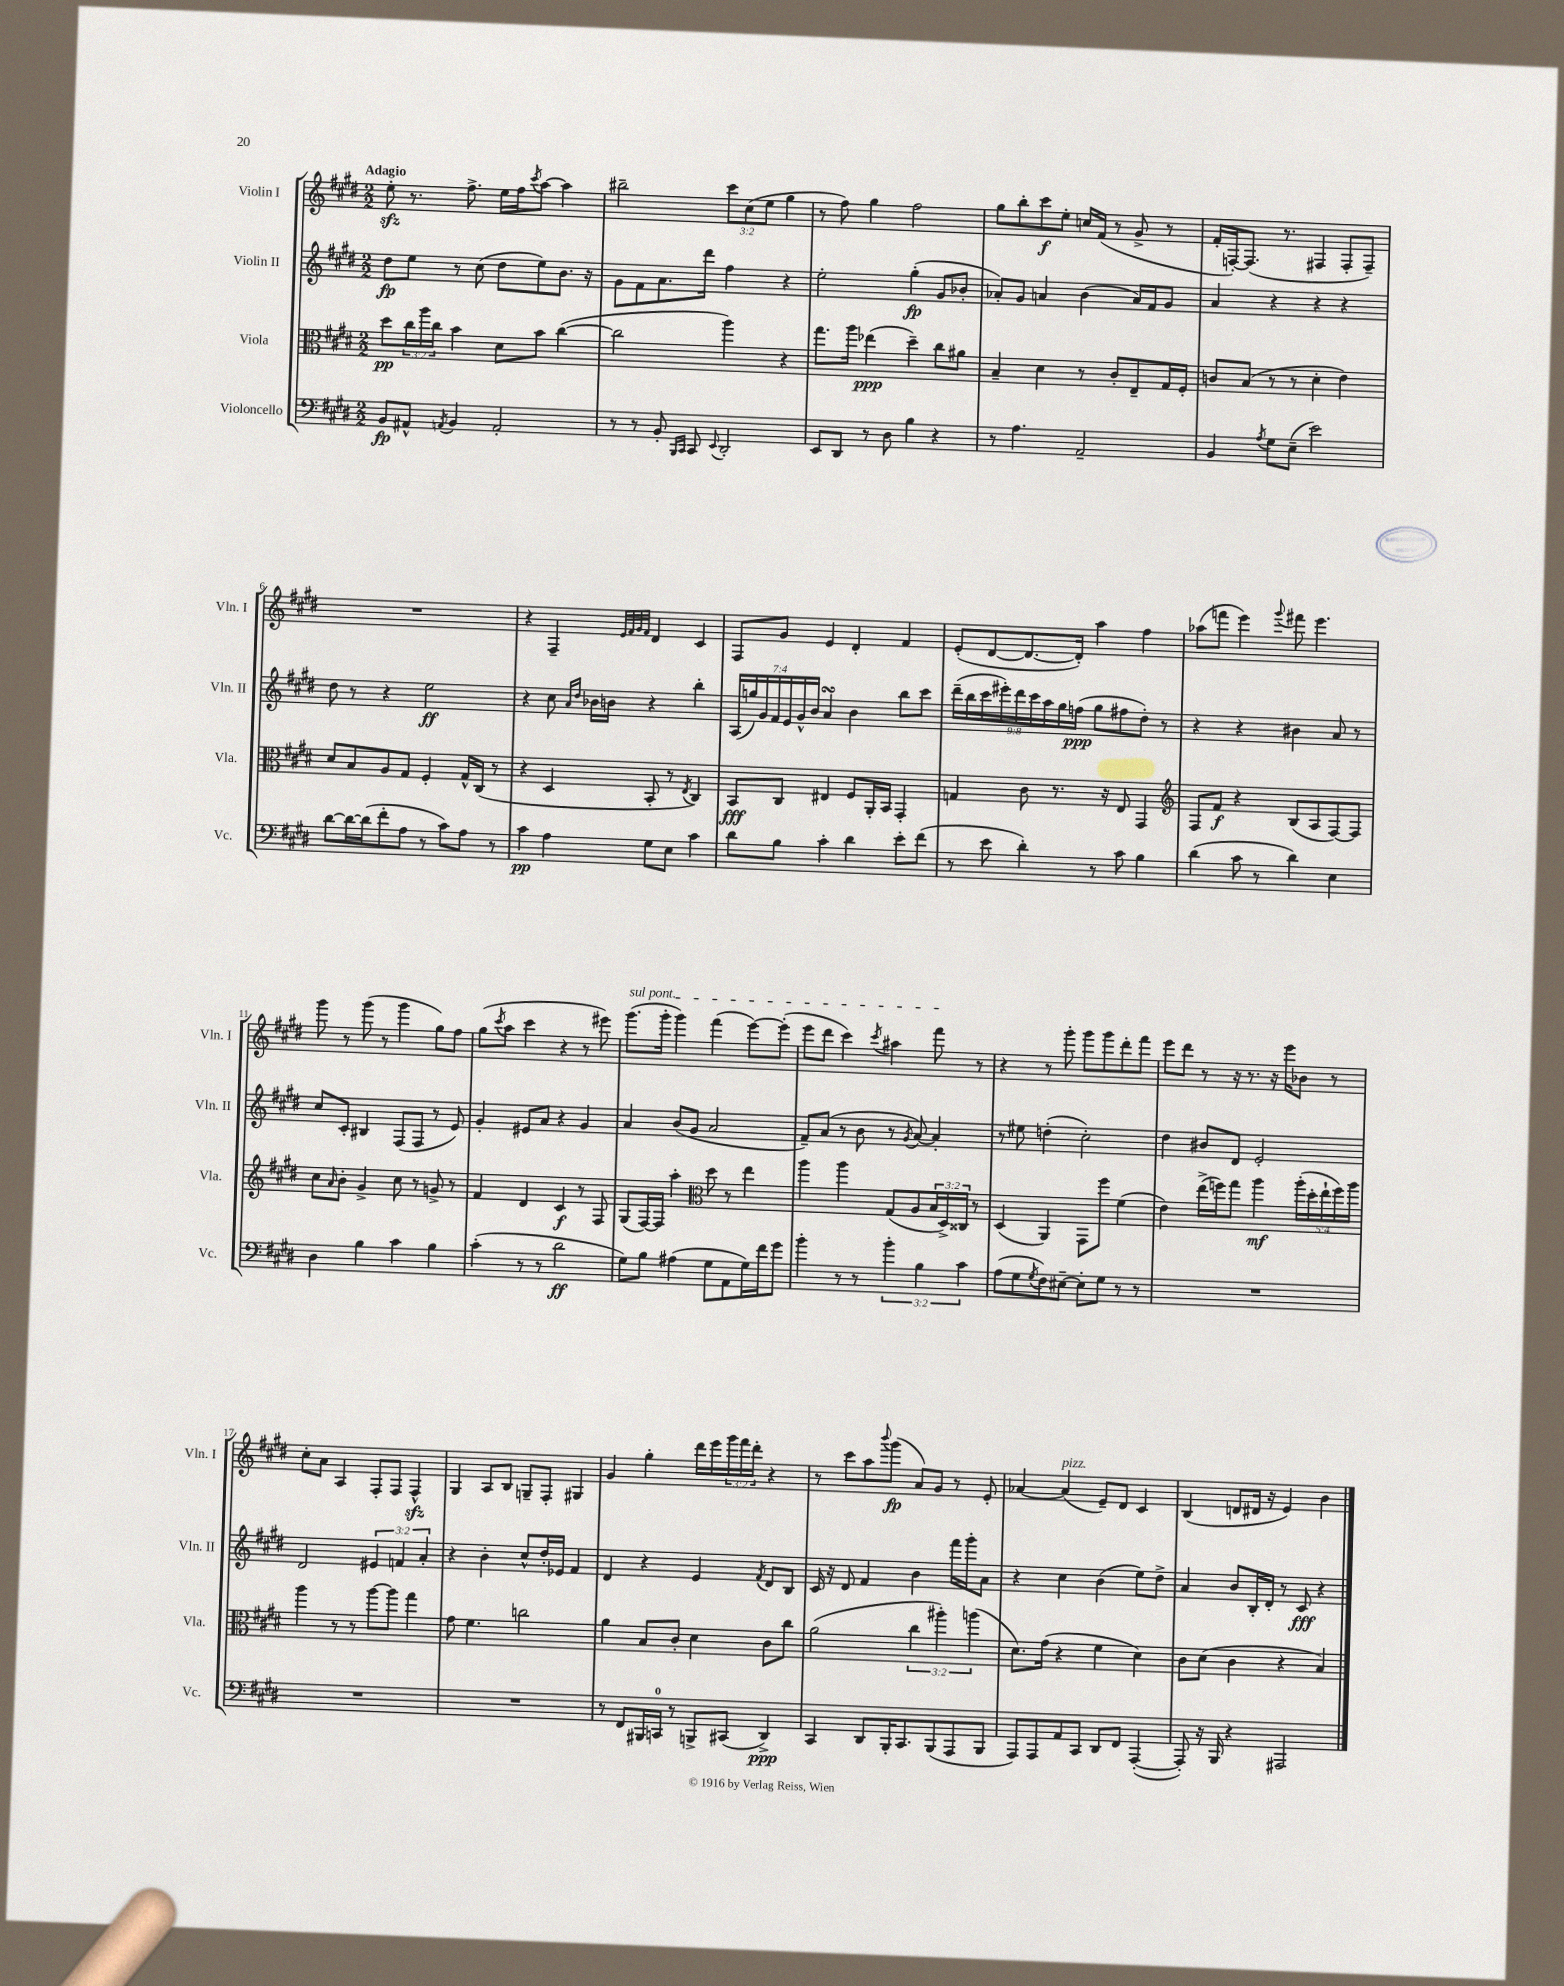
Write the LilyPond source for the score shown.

<<
\new StaffGroup <<
\new Staff = "s0" \with { instrumentName = "Violin I" shortInstrumentName = "Vln. I" } {
    \clef treble \key e \major \numericTimeSignature \time 2/2 \override Staff.TupletNumber.text = #tuplet-number::calc-fraction-text \tempo "Adagio"
    e''8-.\sfz r8. fis''8.-> e''16 fis''16 \acciaccatura { cis'''8 } a''8~ a''4 |
    bis''2-- \tuplet 3/2 { cis'''8 cis''8( e''8 } gis''4 |
    r8 fis''8) gis''4 fis''2 |
    gis''8 b''8-. cis'''8\f e''8-. c''16 fis'16( r8 gis'8-> r8 |
    fis'16-. f16~-.) f8.( r8. fis4 fis8-. fis8--) |
    R1 |
    r4 fis4-- \grace { e'32 fis'32 gis'32 fis'32 } dis'4 cis'4 |
    fis8 gis'8 e'4 dis'4-. fis'4 |
    e'8-.( dis'8~ dis'8.~ dis'16-.) a''4 fis''4 |
    aes''8( f'''8 e'''4) \appoggiatura { gis'''8 } fis'''8 e'''4. |
    gis'''8 r8 gis'''8( r8 gis'''4 gis''8) fis''8 |
    gis''8( \acciaccatura { cis'''8 } a''8 cis'''4 r4 r8 eis'''8) |
    \once \override TextSpanner.bound-details.left.text = \markup { \italic "sul pont." } gis'''8.\startTextSpan( gis'''16-. gis'''4) fis'''4( e'''8~) e'''8-.( |
    e'''8 dis'''8 cis'''4) \acciaccatura { cis'''8 } ais''4 fis'''8\stopTextSpan r8 |
    r4 r8 gis'''8-. gis'''8 gis'''8 dis'''8-. fis'''8 |
    e'''8 dis'''8 r8 r16 r8. r16 e'''16 bes'8 r8 |
    cis''8-. a'8 a4 fis8-. fis8 fis4-^\sfz |
    gis4 a8 b8 g8-- fis8-. gis4 |
    gis'4 gis''4-. dis'''16 e'''16 \tuplet 3/2 { gis'''16 fis'''16 dis'''16-. } r4 |
    r8 cis'''8 a''8 \appoggiatura { b'''8 } gis'''8\fp( a'8) gis'8 r8 e'8-. |
    aes'4~ aes'4^\markup { \italic "pizz." }( e'8--) dis'8 cis'4 |
    b4( d'8 dis'16 r16 e'4) b'4 \bar "|." |
}
\new Staff = "s1" \with { instrumentName = "Violin II" shortInstrumentName = "Vln. II" } {
    \clef treble \key e \major \numericTimeSignature \time 2/2 \override Staff.TupletNumber.text = #tuplet-number::calc-fraction-text
    dis''8\fp e''8 r8 cis''8( dis''8 e''8) b'8. r16 |
    gis'8 fis'8 a'8. dis'''16 fis''4 r4 |
    e''2-. gis''4-.\fp( gis'8 bes'8-. |
    aes'8-.) gis'8 a'4 b'4( a'16) fis'16 gis'8 |
    a'4 r4 r4 r4 |
    dis''8 r8 r4 e''2\ff |
    r4 cis''8 \grace { a'16 dis''16 } bes'16 b'16 r4 b''4-. |
    \tuplet 7/4 { a16( g''16) gis'16 fis'16 e'16 gis'16-^ b'16 } a'4\turn b'4 b''8 cis'''8 |
    \tuplet 9/8 { dis'''16--( b''16 cis'''16 eis'''16-.) dis'''16 cis'''16 a''16 gis''16 f''16\ppp( } gis''8 fis''8 dis''8-.) r8 |
    r4 r4 bis'4 a'8 r8 |
    cis''8 cis'8-. bis4 fis8( fis8 r8 e'8) |
    gis'4-. eis'8 a'8 r4 gis'4 |
    a'4 b'8( gis'8 a'2 |
    fis'8--) a'8( r8 b'8 r8 \acciaccatura { gis'8 } a'8~) a'4-. |
    r8 eis''8 d''4-.( cis''2-.) |
    dis''4 bis'8 dis'8 e'2-. |
    dis'2 \tuplet 3/2 { eis'4 f'4 a'4-. } |
    r4 b'4-. cis''8-^ dis''16-. ees'16 fis'4 |
    dis'4 r4 e'4 \acciaccatura { fis'8 } dis'8 b8 |
    cis'16 r16 dis'8 fis'4 b'4 fis'''16 gis'''16-. a'8 |
    r4 cis''4 b'4( e''8) dis''8-> |
    a'4 b'8 b16-. dis'16-. r8 cis'8\fff r4 \bar "|." |
}
\new Staff = "s2" \with { instrumentName = "Viola" shortInstrumentName = "Vla." } {
    \clef alto \key e \major \numericTimeSignature \time 2/2 \override Staff.TupletNumber.text = #tuplet-number::calc-fraction-text
    dis''8\pp \tuplet 3/2 { cis''16 a''16 cis''16 } b'4 dis'8 b'8 cis''4~( |
    cis''2 a''4) r4 |
    gis''8. a''16 ees''4\ppp( dis''4--) cis''8 ais'8 |
    b4-- dis'4 r8 cis'8-. e8-- gis16 fis16-. |
    c'8 b8( r8 r8 dis'4-. e'4) |
    dis'8 b8 a8 gis8 fis4-. gis16-^ cis16( r8 |
    r4 dis4 b,8-. r8 \acciaccatura { e8 } cis4) |
    b,8\fff cis8 eis4 fis8 a,16-. b,16 gis,4-. |
    g4 cis'8 r8. r16 e8 gis,4 |
    \clef treble fis8 fis'8\f r4 b8( a8 fis8~) fis8 |
    cis''8 \grace { a'16 } b'8-. gis'4-> cis''8 r8 g'8-> r8 |
    fis'4 dis'4 cis'4\f r8 fis8 |
    gis8( fis16~) fis16 a''4-. \clef alto dis''8 r8 e''4 |
    a''4 a''4 gis8( a8 \tuplet 3/2 { b16 dis16->) cisis16 } r8 |
    dis4( a,4) gis,8 fis''8 fis'4( |
    e'4) e''16->( f''16) gis''8 a''4\mf \tuplet 5/4 { a''16-.( dis''16-. e''16-! f''16) a''16 } |
    a''4 r8 r8 a''8~ a''8 gis''4 |
    gis'8 fis'4. c''2 |
    a'4 b8 cis'8-. dis'4 cis'8 cis''8 |
    a'2( \tuplet 3/2 { cis''4 ais''4-.) a''4( } |
    dis'8.) gis'16( r4 fis'4 dis'4) |
    cis'8 dis'8( cis'4 r4 b4) \bar "|." |
}
\new Staff = "s3" \with { instrumentName = "Violoncello" shortInstrumentName = "Vc." } {
    \clef bass \key e \major \numericTimeSignature \time 2/2 \override Staff.TupletNumber.text = #tuplet-number::calc-fraction-text
    b,8\fp ais,8-^ \acciaccatura { a,8 } b,4 a,2-. |
    r8 r8 b,8-. \grace { b,,16 cis,16 } cis,8 \appoggiatura { e,8 } dis,2-. |
    e,8 dis,8 r8 dis8 b4 r4 |
    r8 a4. a,2-- |
    b,4 \acciaccatura { a8 } gis8 e8--( e'2) |
    dis'8~ dis'16~ dis'16( fis'8-. a8 r8 cis'8) a8 r8 |
    cis'4\pp a4 gis8 e8 cis'4 |
    dis'8 b8 cis'4-. dis'4 e'8-. fis'8( |
    r8 e'8 dis'4-.) r8 cis'8 b4 |
    dis'4( cis'8 r8 dis'4) e4 |
    dis4 b4 cis'4 b4 |
    cis'4-.( r8 r8 dis'2\ff |
    gis8) b8 ais4( gis8 a,8 gis16) fis'16 gis'8 |
    b'4-. r8 r8 \tuplet 3/2 { b'4-. b4 cis'4 } |
    a8( gis8 \acciaccatura { gis8 } fis8) eis8~-- eis8-. gis8 r8 r8 |
    R1 |
    R1 |
    R1 |
    r8 fis,8 bis,,16 c,16-0 r8 b,,8-> cis,8( dis,4->\ppp) |
    cis,4 dis,8 b,,16-. cis,8. b,,8( a,,8 b,,8 |
    a,,8) a,,8 a,8 cis,8 dis,8 fis,8 a,,4~-.( |
    a,,8-.) r16 b,,16 r4 ais,,2 \bar "|." |
}
>>
>>
